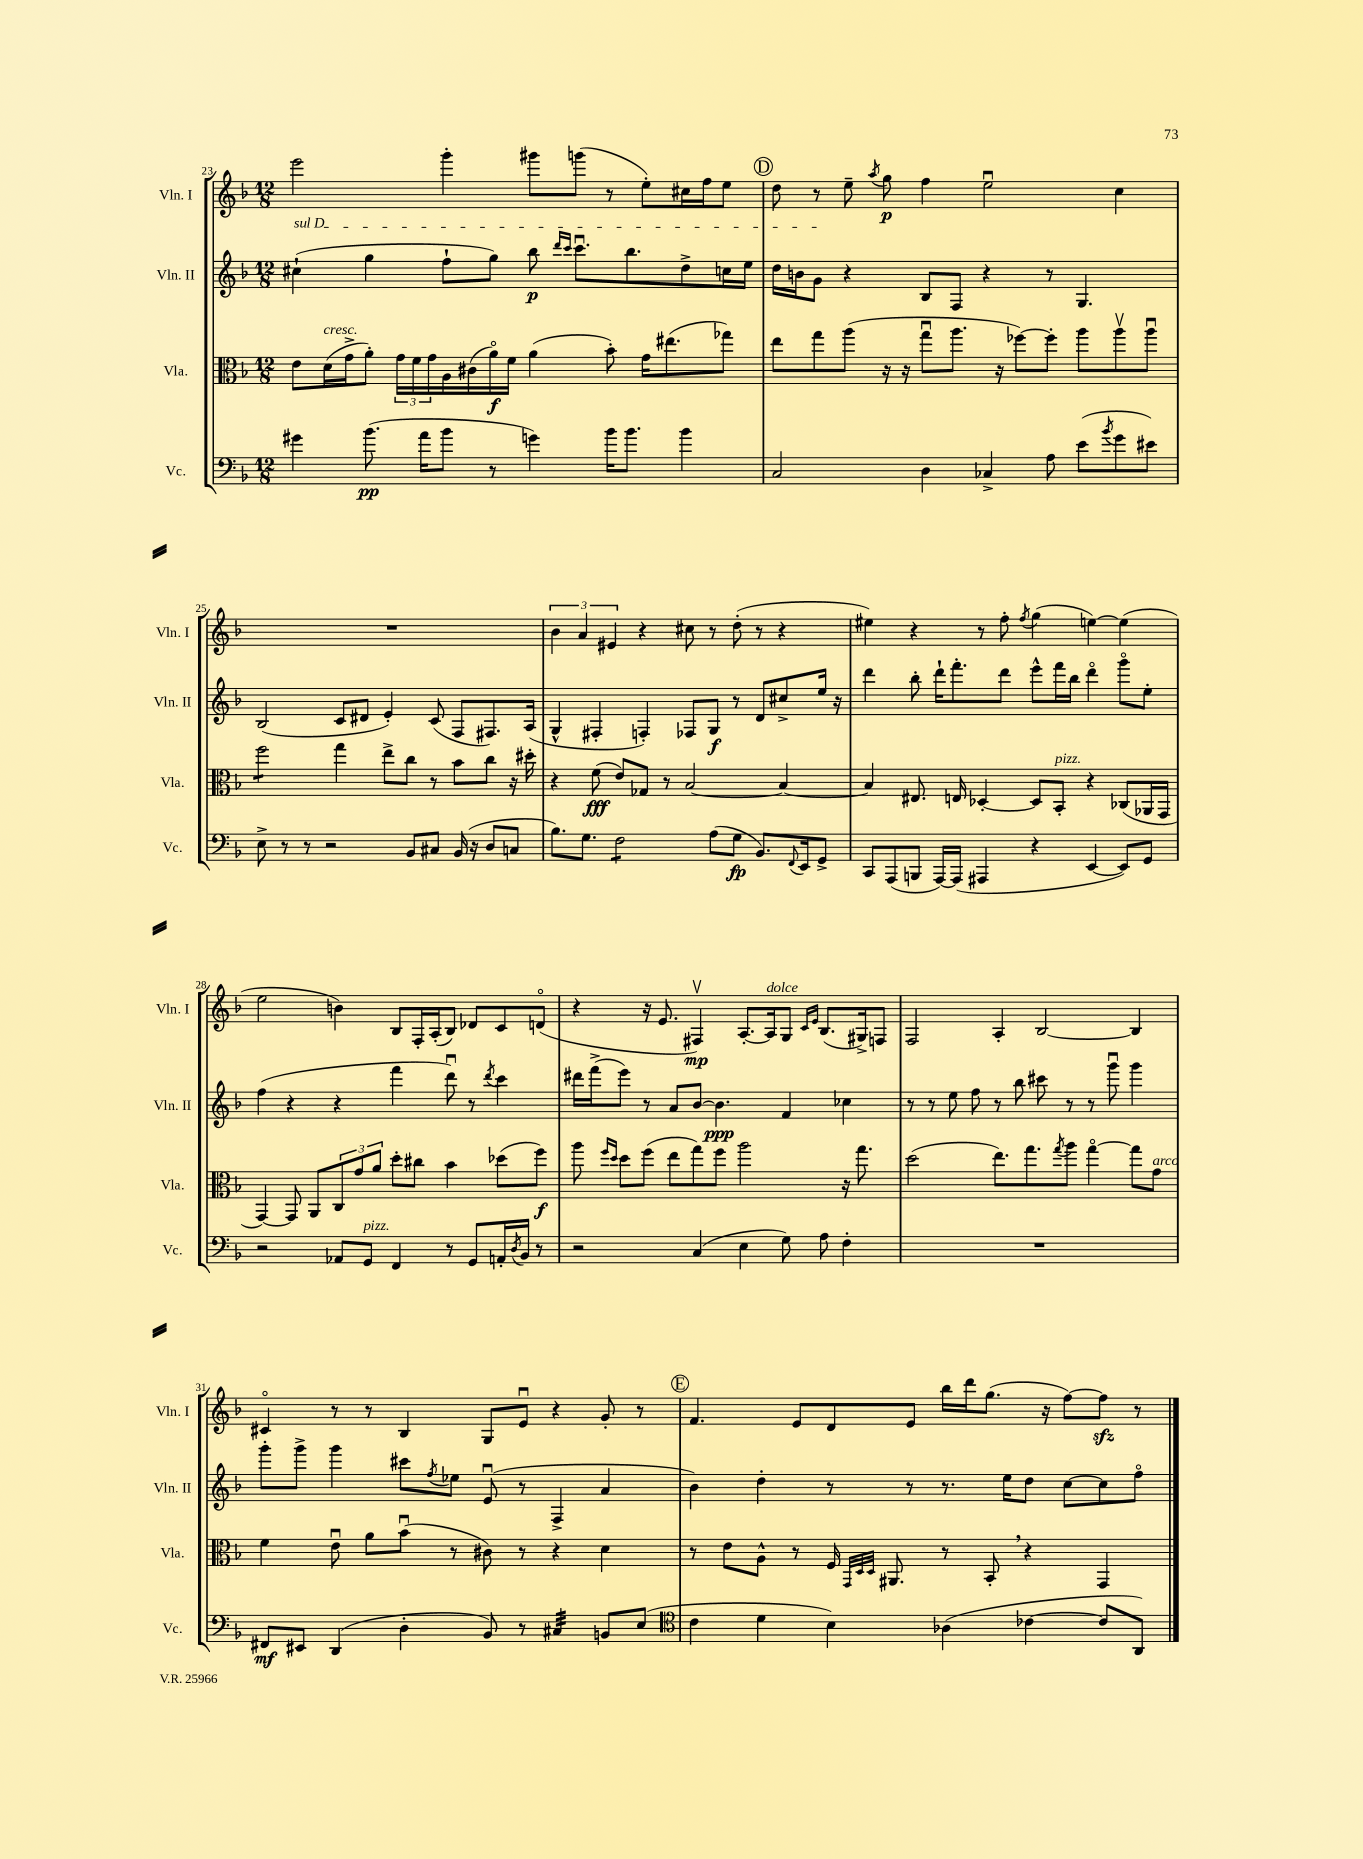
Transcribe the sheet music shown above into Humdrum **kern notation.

**kern	**kern	**kern	**kern
*staff4	*staff3	*staff2	*staff1
*clefF4	*clefC3	*clefG2	*clefG2
*k[b-]	*k[b-]	*k[b-]	*k[b-]
*M12/8	*M12/8	*M12/8	*M12/8
4g#\	8e\L	(4cc#`\	2eee\
.	(16d\L	.	.
.	16g^\J	.	.
(8.b-\	8a'\J)	4gg\	.
.	24g\LL	.	.
.	24f\	.	.
16a\LK	.	.	.
.	24g\	.	.
8b-\J	16A\	8ff`\L	4ggg'\
.	(16c#\	.	.
8r	16ao\)	8gg\J)	.
.	16f\JJ	.	.
4g\)	(4a\	8bb-\	8ggg#\L
.	.	16qqddd/LL	.
.	.	16qqccc/JJ	.
.	.	8.cccu\L	(8ggg\J
16b-\LK	8b-'\)	.	8r
8.b-\J	.	8.bb-\	.
.	16g\LK	.	8ee'\L)
.	(8.ee#\	.	.
4b-\	.	8dd^\	16cc#\L
.	.	.	16ff\J
.	8gg-\J)	16cc\L	8ee\J
.	.	16ee\JJ	.
=	=	=	=
2C/	8ee\L	16dd\LL	8dd\
.	.	16b\J	.
.	8gg\	8g\J	8r
.	(8aa\J	4r	8ee~\
.	.	.	8qaa/
.	16r	.	8gg\
.	16r	.	.
4D\	8ggu\L	8B-/L	4ff\
.	8.aa\J	8F/J	.
4C-^/	.	4r	2eeu\
.	16r	.	.
.	[8ff-\L)	.	.
8A\	8ff-'\]J	8r	.
(8e\L	8aa\L	4.G/	.
8qb-/	.	.	.
8g\	8aav\	.	4cc\
8e#\J)	8aau\J	.	.
=	=	=	=
8E^\	2ff\	(2B-/	1.r
8r	.	.	.
8r	.	.	.
2r	.	.	.
.	4gg\	8c/L	.
.	.	8d#/J	.
.	8ee^\L	4e'/)	.
8BB-/L	8cc\J	.	.
8C#/J	8r	(8c/	.
(16BB-/	8b-\L	8F/L	.
16r	.	.	.
8D/L	8cc\J	8.F#/)	.
8C/J	16r	.	.
.	16dd#'\	(16A/Jk	.
=	=	=	=
8.B-\L)	4r	4G^^/	6b-\
.	.	.	6a/
8.G\J	.	.	.
.	(8f\	4F#'/	.
.	.	.	6e#/
2F\	8e/L)	.	.
.	8G-/J	4F'/)	4r
.	8r	.	.
.	[2B-/	8F-/L	8cc#\
(8A\L	.	8G/J	8r
8G\J	.	8r	(8dd'\
8.BB-/L)	.	8d/L	8r
.	4B-/_	8cc#^/	4r
8qqFF/	.	.	.
16EE/k	.	.	.
8GG^/J	.	16ee/Jk	.
.	.	16r	.
=	=	=	=
8CC/L	4B-/]	4ddd\	4ee#\)
(8AAA/	.	.	.
8BBB/J	8.E#/	8bb-'\	4r
[16AAA/LL)	.	16ddd`\LK	.
(16AAA/]JJ	16E/	8.fff'\	.
4AAA#/	[4D-'/	.	8r
.	.	8ddd\J	8ff'\
.	.	.	8qff/
4r	8D-/]L	8eee^^\L	(4gg\
.	8BB-'/J	16fff\L	.
.	.	16bb-\JJ	.
[4EE/	4r	4dddo\	[4ee\)
8EE/]L)	(8C-/L	8gggo\L	(4ee\]
8GG/J	16AA-/L	8ee'\J	.
.	16GG/JJ	.	.
=	=	=	=
2r	[4GG/)	(4ff\	2ee\
.	8GG/]	4r	.
.	8AA/L	.	.
8AA-/L	12C/	4r	4b\)
.	12g/	.	.
8GG/J	.	.	.
.	12a/J	.	.
4FF/	8dd'\L	4fff\	8B-/L
.	8cc#\J	.	16F'/L
.	.	.	(16A'/J
8r	4b-\	8dddu\)	8B-/J)
8GG/L	.	8r	8d-/L
.	.	8qddd/	.
16AA'/L	(8dd-\L	4ccc\	8c/
8qD/	.	.	.
16BB-/JJ	.	.	.
8r	8ff\J)	.	(8do/J
=	=	=	=
2r	8aa\	16ddd#\LL	4r
.	.	(16fff^\J	.
.	16qqff/LL	.	.
.	16qqdd/JJ	.	.
.	8dd\L	8eee\J)	.
.	(8ff\J	8r	16r
.	.	.	8.e/
.	8ee\L	8a/L	.
(4C/	8gg\)	[8b-/J	4F#v/)
.	8ff\J	4.b-\]	.
4E\	2aa\	.	[8.A'/L
.	.	.	16A/]k
8G\)	.	4f/	8G/J
.	.	.	16qqc/LL
.	.	.	16qqe/JJ
8A\	.	.	(8.B-/L
4F'\	16r	4cc-\	.
.	8.gg\	.	16G#^/k)
.	.	.	8F/J
=	=	=	=
1.r	(2dd\	8r	2F/
.	.	8r	.
.	.	8ee\	.
.	.	8ff\	.
.	8.ee\L)	8r	4A'/
.	.	8bb-\	.
.	8.gg\	.	.
.	.	8ccc#\	[2B-/
.	8qgg/	.	.
.	8aa\J	8r	.
.	[4ggo\	8r	.
.	.	8gggu\	.
.	8gg\]L	4ggg\	4B-/]
.	8g\J	.	.
=	=	=	=
8FF#/L	4f\	8ggg'\L	4c#o/
8EE#/J	.	8ggg^\J	.
(4DD/	8eu\	4ggg\	8r
.	8a\L	.	8r
4D'\	(8b-u\J	8ccc#\L	4B-/
.	.	8qff/	.
.	8r	8ee-\J	.
8BB-/)	8c#\)	(8eu/	8G/L
8r	8r	8r	8eu/J
4C#/	4r	4F^/	4r
8BB/L	4d\	4a/	8g'/
(8E/J	.	.	8r
=	=	=	=
*clefC4	*	*	*
4c\	8r	4b-\)	4.f/
.	8e\L	.	.
4d\	8A^^\J	4dd'\	.
.	8r	.	8e/L
4B-\)	16F/	8r	8d/
.	32qqGG/LLL	.	.
.	32qqD/	.	.
.	32qqD/JJJ	.	.
.	8.AA#/	.	.
.	.	8r	8e/J
(4A-\	8r	8.r	16bb-\LL
.	.	.	16ddd\J
.	8BB-'/	.	(8.gg\J
.	.	16ee\LK	.
[4c-\	4r	8dd\J	.
.	.	.	16r
.	.	[8cc\L	[8ff\L)
8c-/]L	4GG/	8cc\]	8ff\]J
8AA/J)	.	8ffo\J	8r
==	==	==	==
*-	*-	*-	*-
